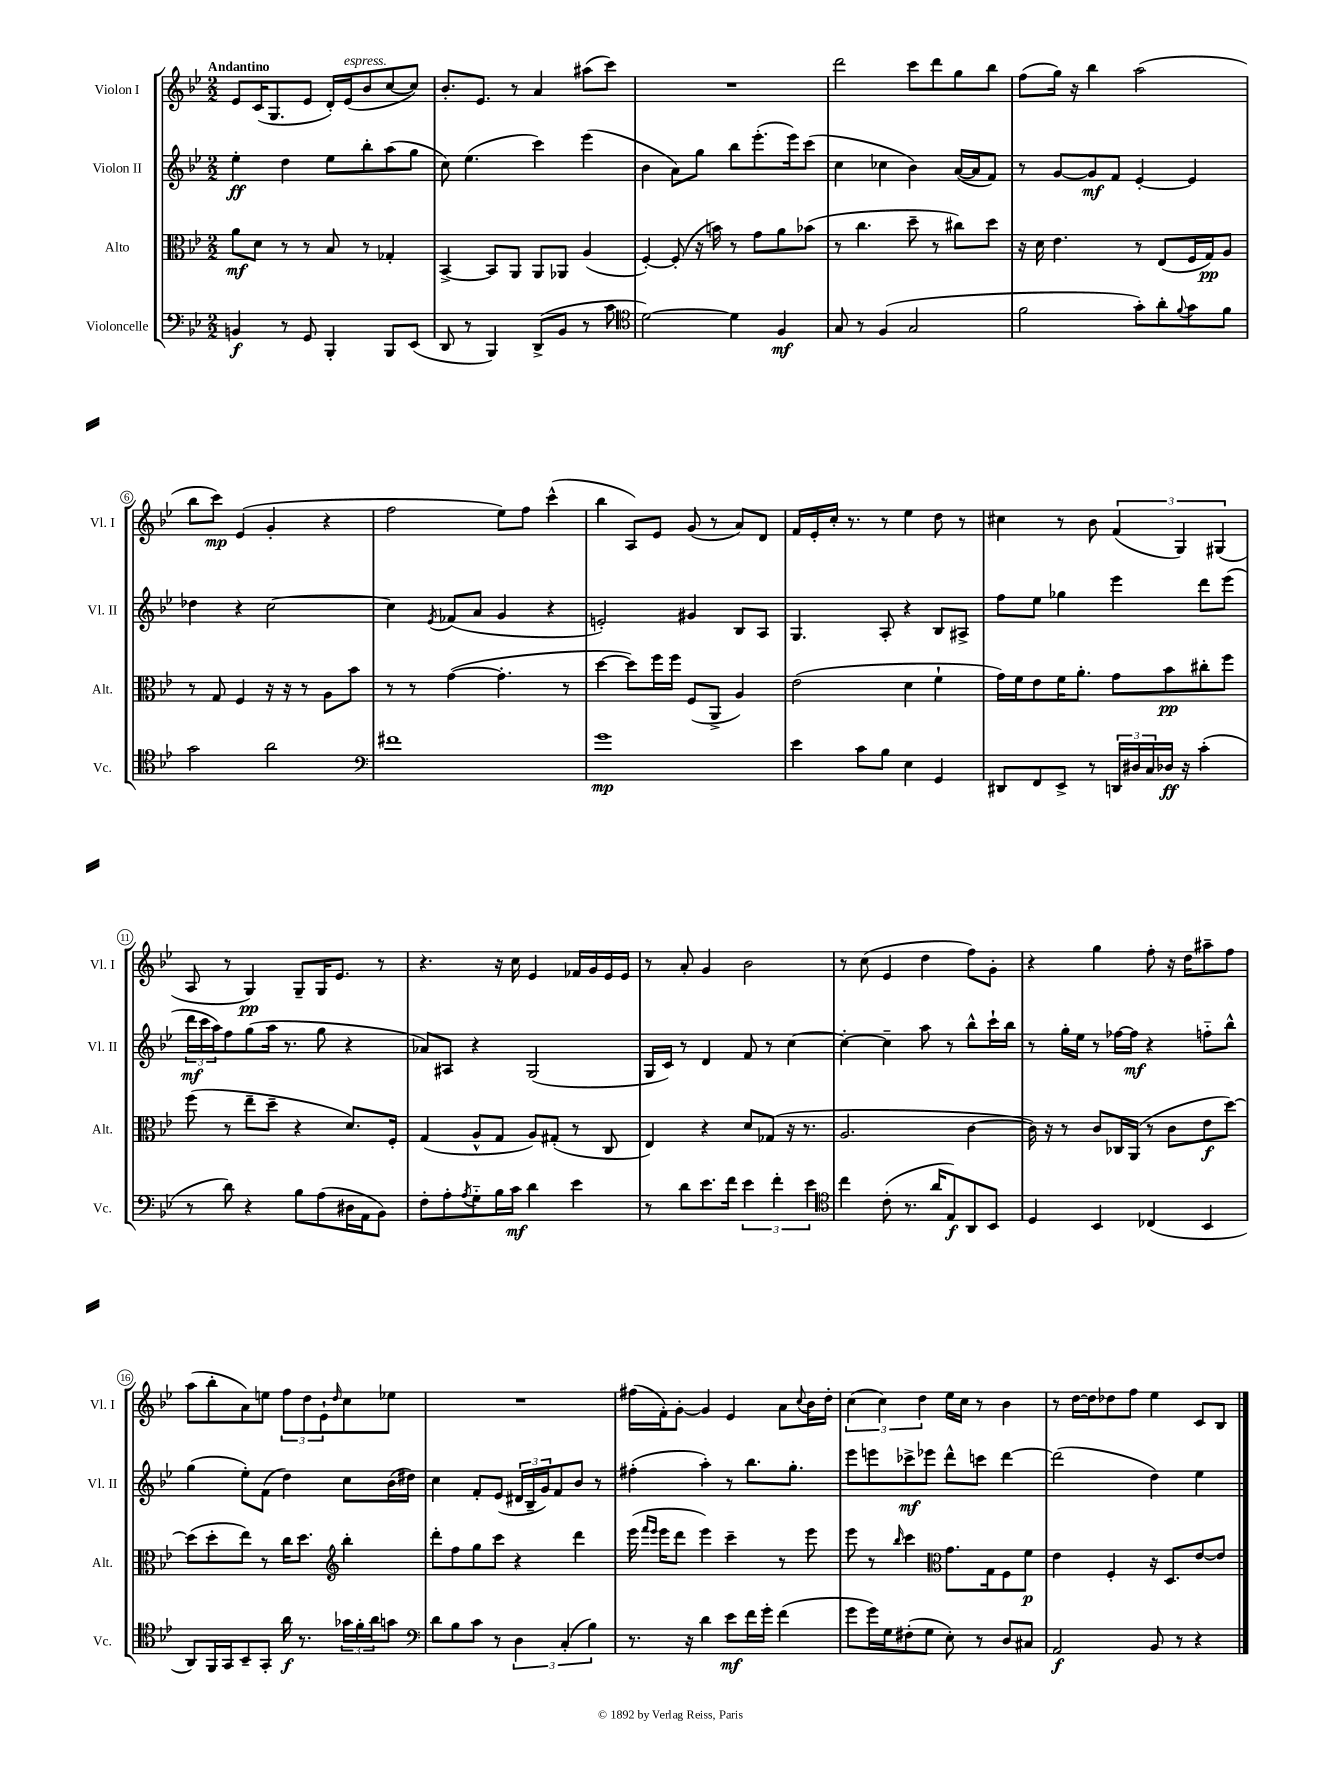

**kern	**dynam	**kern	**dynam	**kern	**dynam	**kern	**dynam
*part4	*part4	*part3	*part3	*part2	*part2	*part1	*part1
*staff4	*staff4	*staff3	*staff3	*staff2	*staff2	*staff1	*staff1
*I"Violoncelle	*	*I"Alto	*	*I"Violon II	*	*I"Violon I	*
*I'Vc.	*	*I'Alt.	*	*I'Vl. II	*	*I'Vl. I	*
*clefF4	*	*clefC3	*	*clefG2	*	*clefG2	*
*k[b-e-]	*	*k[b-e-]	*	*k[b-e-]	*	*k[b-e-]	*
*M2/2	*	*M2/2	*	*M2/2	*	*M2/2	*
=1	=1	=1	=1	=1	=1	=1	=1
!	!	!	!	!	!	!LO:TX:a:B:t=Andantino	!
4BBn/	f	8a\L	mf	4ee-'\	ff	8e-/L	.
.	.	8d\J	.	.	.	(16c/K	.
.	.	.	.	.	.	8.G/	.
8r	.	8r	.	4dd\	.	.	.
8GG/	.	8r	.	.	.	8e-/J	.
4BBB-'/	.	8B-/	.	8ee-\L	.	16d'/LL)	.
!	!	!	!	!	!	!LO:TX:a:i:t=espress.	!
.	.	.	.	.	.	(16e-/J	.
.	.	8r	.	8bb-'\	.	8b-/	.
8BBB-/L	.	4G-X'/	.	(8aa\	.	[8cc/	.
(8EE-/J	.	.	.	8gg\J	.	8cc/J])	.
=2	=2	=2	=2	=2	=2	=2	=2
8DD/	.	[4BB-^/	.	8cc\)	.	8.b-'/L	.
8r	.	.	.	(4.ee-\	.	.	.
.	.	.	.	.	.	8.e-/J	.
4BBB-/)	.	8BB-/L]	.	.	.	.	.
.	.	8AA/J	.	.	.	8r	.
(8DD^/L	.	8AA/L	.	4ccc\)	.	4a/	.
8BB-/J	.	8AA-X/J	.	.	.	.	.
8r	.	(4A/	.	(4eee-\	.	(8aa#X\L	.
8c\	.	.	.	.	.	8ccc\J)	.
=3	=3	=3	=3	=3	=3	=3	=3
*clefC4	*	*	*	*	*	*	*
[2d\)	.	[4F'/)	.	4b-\	.	1r	.
.	.	(8F'/]	.	8a\L)	.	.	.
.	.	16r	.	8gg\J	.	.	.
.	.	16bn\)	.	.	.	.	.
4d\]	.	8r	.	8bb-\L	.	.	.
.	.	8g\L	.	(8.eee-'\	.	.	.
4F/	mf	8a\	.	.	.	.	.
.	.	.	.	16eee-\k)	.	.	.
.	.	(8b-X\J	.	(8ccc\J	.	.	.
=4	=4	=4	=4	=4	=4	=4	=4
8G/	.	8r	.	4cc\	.	2ddd\	.
8r	.	4.cc\	.	.	.	.	.
(4F/	.	.	.	4cc-X\	.	.	.
2G/	.	8dd~\	.	4b-\)	.	8ccc\L	.
.	.	8r	.	.	.	8ddd\	.
.	.	8cc#X\L)	.	([16a/LL	.	8gg\	.
.	.	.	.	16a/J]	.	.	.
.	.	8dd\J	.	8f/J)	.	8bb-\J	.
=5	=5	=5	=5	=5	=5	=5	=5
2f\	.	16r	.	8r	.	(8ff\L	.
.	.	16d\	.	.	.	.	.
.	.	4.e-\	.	[8g/L	.	16gg\Jk)	.
.	.	.	.	.	.	16r	.
.	.	.	.	8g/]	mf	4bb-\	.
.	.	.	.	8f/J	.	.	.
8g'\L)	.	8r	.	[4e-'/	.	(2aa\	.
8a'\	.	(8E-/L	.	.	.	.	.
8qqf/	.	.	.	.	.	.	.
8g\	.	16F/L	.	4e-/]	.	.	.
.	.	16G/J)	pp	.	.	.	.
8f\J	.	8A/J	.	.	.	.	.
!!LO:LB:g=z
=6	=6	=6	=6	=6	=6	=6	=6
2g\	.	8r	.	4dd-X\	.	8bb-\L	.
.	.	8G/	.	.	.	8ccc\J)	mp
.	.	4F/	.	4r	.	(4e-/	.
2a\	.	16r	.	[2cc\	.	4g'/	.
.	.	16r	.	.	.	.	.
.	.	8r	.	.	.	.	.
.	.	8A\L	.	.	.	4r	.
.	.	8b-\J	.	.	.	.	.
=7	=7	=7	=7	=7	=7	=7	=7
*clefF4	*	*	*	*	*	*	*
1f#X	.	8r	.	4cc\]	.	2ff\	.
.	.	8r	.	.	.	.	.
.	.	.	.	8qe-/	.	.	.
.	.	([4g\	.	(8f-X/L	.	.	.
.	.	.	.	8a/J	.	.	.
.	.	4.g'\]	.	4g/	.	8ee-\L)	.
.	.	.	.	.	.	8ff\J	.
.	.	.	.	4r	.	(4ccc^^\	.
.	.	8r	.	.	.	.	.
=8	=8	=8	=8	=8	=8	=8	=8
1g	mp	[4dd\	.	2en'/)	.	4bb-\	.
.	.	8dd\L])	.	.	.	8A/L)	.
.	.	16ff\L	.	.	.	8e-/J	.
.	.	16ff\JJ	.	.	.	.	.
.	.	(8F/L	.	4g#X/	.	(8g/	.
.	.	8AA^/J	.	.	.	8r	.
.	.	4A/)	.	8B-/L	.	8a/L)	.
.	.	.	.	8A/J	.	8d/J	.
=9	=9	=9	=9	=9	=9	=9	=9
4e-\	.	(2e-\	.	4.G/	.	16f/LL	.
.	.	.	.	.	.	16e-'/	.
.	.	.	.	.	.	16cc'/JJ	.
.	.	.	.	.	.	8.r	.
8c\L	.	.	.	.	.	.	.
8B-\J	.	.	.	8A'/	.	8r	.
4E-\	.	4d\	.	4r	.	4ee-\	.
4GG/	.	4f`\	.	8B-/L	.	8dd\	.
.	.	.	.	8A#X^/J	.	8r	.
=10	=10	=10	=10	=10	=10	=10	=10
8DD#X/L	.	16g\LL)	.	8ff\L	.	4cc#X\	.
.	.	16f\J	.	.	.	.	.
8FF/	.	8e-\	.	8ee-\J	.	.	.
8EE-^/J	.	16f\K	.	4gg-X\	.	8r	.
.	.	8.a'\J	.	.	.	.	.
8r	.	.	.	.	.	8b-\	.
24DDn/LL	.	8g\L	.	4eee-\	.	(6f/	.
24D#X/	.	.	.	.	.	.	.
24C/	.	.	.	.	.	.	.
16D-X/JJ	ff	8b-\	pp	.	.	.	.
.	.	.	.	.	.	6G/)	.
16r	.	.	.	.	.	.	.
(4c'\	.	8cc#X'\	.	8ddd\L	.	.	.
.	.	.	.	.	.	(6G#X/	.
.	.	8ff\J	.	(8eee-\J	.	.	.
!!LO:LB:g=z
=11	=11	=11	=11	=11	=11	=11	=11
8r	.	(8ff\	.	24ddd\LL	mf	8A/	.
.	.	.	.	24ccc\	.	.	.
.	.	.	.	24aa\J)	.	.	.
8d\)	.	8r	.	8ff\	.	8r	.
4r	.	8ee-~\L	.	(8gg\	.	4G/)	pp
.	.	8dd~\J	.	16aa\Jk	.	.	.
.	.	.	.	8.r	.	.	.
8B-\L	.	4r	.	.	.	8G~/L	.
(8A\	.	.	.	8gg\	.	16G/K	.
.	.	.	.	.	.	8.e-/J	.
16D#X\L	.	8.d/L)	.	4r	.	.	.
16AA\J	.	.	.	.	.	.	.
8BB-\J)	.	.	.	.	.	8r	.
.	.	16F'/Jk	.	.	.	.	.
=12	=12	=12	=12	=12	=12	=12	=12
8F'\L	.	(4G/	.	8a-X/L)	.	4.r	.
8A'\	.	.	.	8A#X/J	.	.	.
8qA/	.	.	.	.	.	.	.
8G\	.	8A^^/L	.	4r	.	.	.
16B-\L	.	8G/J	.	.	.	16r	.
16c\JJ	mf	.	.	.	.	16cc\	.
4d\	.	8A/L)	.	(2G/	.	4e-/	.
.	.	(8G#X'/J	.	.	.	.	.
4e-\	.	8r	.	.	.	16f-X/LL	.
.	.	.	.	.	.	16g/	.
.	.	8C/	.	.	.	16e-/	.
.	.	.	.	.	.	16e-/JJ	.
=13	=13	=13	=13	=13	=13	=13	=13
8r	.	4E-/)	.	16G/LL	.	8r	.
.	.	.	.	16c/JJ)	.	.	.
8d\L	.	.	.	8r	.	8a'/	.
8.e-\	.	4r	.	4d/	.	4g/	.
16f\Jk	.	.	.	.	.	.	.
6e-\	.	8d/L	.	8f/	.	2b-\	.
.	.	(8G-X/J	.	8r	.	.	.
6f'\	.	.	.	.	.	.	.
.	.	16r	.	[4cc\	.	.	.
.	.	8.r	.	.	.	.	.
6e-\	.	.	.	.	.	.	.
=14	=14	=14	=14	=14	=14	=14	=14
*clefC4	*	*	*	*	*	*	*
4cc\	.	2.A/	.	4cc'\_	.	8r	.
.	.	.	.	.	.	(8cc\	.
(8c'\	.	.	.	4cc~\]	.	4e-/	.
8.r	.	.	.	.	.	.	.
.	.	.	.	8aa\	.	4dd\	.
16a/KL	.	.	.	.	.	.	.
8E-/)	f	.	.	8r	.	.	.
8AA/	.	[4c\	.	8bb-^^\L	.	8ff\L)	.
8BB-/J	.	.	.	16ccc`\L	.	8g'\J	.
.	.	.	.	16bb-\JJ	.	.	.
=15	=15	=15	=15	=15	=15	=15	=15
4D/	.	16c\])	.	8r	.	4r	.
.	.	16r	.	.	.	.	.
.	.	8r	.	16gg'\LL	.	.	.
.	.	.	.	16ee-\JJ	.	.	.
4BB-/	.	8c/L	.	8r	.	4gg\	.
.	.	16C-X/L	.	[16ff-X\LL	.	.	.
.	.	(16AA/JJ	.	16ff-\JJ]	mf	.	.
(4C-X/	.	8r	.	4r	.	8ff'\	.
.	.	8c\L	.	.	.	16r	.
.	.	.	.	.	.	16dd\KL	.
4BB-/	.	8e-\	f	8ffn\L	.	8aa#X~\	.
.	.	[8dd\J)	.	8bb-^^\J	.	8ff\J	.
!!LO:LB:g=z
=16	=16	=16	=16	=16	=16	=16	=16
8AA/L)	.	(8dd\L]	.	(4gg\	.	(8aa\L	.
16FF/L	.	8dd'\	.	.	.	8bb-'\	.
16GG/J	.	.	.	.	.	.	.
8BB-~/	.	8ee-\J)	.	8ee-'\L)	.	8a\)	.
8GG'/J	.	8r	.	(8f\J	.	8een\J	.
16a\	f	16cc\KL	.	4dd\)	.	12ff\L	.
8.r	.	8.dd\J	.	.	.	.	.
.	.	.	.	.	.	12dd\	.
.	.	.	.	.	.	12e-`\	.
*	*	*clefG2	*	*	*	*	*
.	.	.	.	.	.	16qqdd/	.
24g-X\LL	.	4bb-'\	.	8cc\L	.	8cc\	.
24f'\	.	.	.	.	.	.	.
24a\J	.	.	.	.	.	.	.
8gn\J	.	.	.	(16b-\L	.	8ee-X\J	.
.	.	.	.	16dd#X\JJ)	.	.	.
=17	=17	=17	=17	=17	=17	=17	=17
*clefF4	*	*	*	*	*	*	*
8d\L	.	8ddd'\L	.	4cc\	.	1r	.
8B-\	.	8ff\	.	.	.	.	.
8c\J	.	8gg\	.	8f'/L	.	.	.
8r	.	8ccc\J	.	(8e-/J	.	.	.
6D\	.	4r	.	24d#X/LL	.	.	.
.	.	.	.	24B-~/	.	.	.
.	.	.	.	24g/J)	.	.	.
.	.	.	.	8f/	.	.	.
(6C'/	.	.	.	.	.	.	.
.	.	4ddd\	.	8b-/J	.	.	.
6B-\)	.	.	.	.	.	.	.
.	.	.	.	8r	.	.	.
=18	=18	=18	=18	=18	=18	=18	=18
8.r	.	(16eee-\	.	(4ff#X'\	.	(16ff#X\LL	.
.	.	16qqfff/LL	.	.	.	.	.
.	.	16qqeee-/JJ	.	.	.	.	.
.	.	16eee-\KL	.	.	.	16f'\J)	.
.	.	8ddd\J	.	.	.	[8g'\J	.
16r	.	.	.	.	.	.	.
4d\	.	4eee-\)	.	4aa'\)	.	4g/]	.
8e-\L	mf	4ccc~\	.	8r	.	4e-/	.
16f\L	.	.	.	8.bb-\L	.	.	.
16g'\JJ	.	.	.	.	.	.	.
(4f\	.	8r	.	.	.	8a\L	.
.	.	.	.	8.gg'\J	.	.	.
.	.	.	.	.	.	8qqcc/	.
.	.	8eee-\	.	.	.	16b-\L	.
.	.	.	.	.	.	16dd'\JJ	.
=19	=19	=19	=19	=19	=19	=19	=19
8g\L	.	8eee-\	.	8eee-\L	.	(6cc\	.
16g\L)	.	8r	.	8eeen\	.	.	.
.	.	.	.	.	.	6cc\)	.
16G\J	.	.	.	.	.	.	.
.	.	16qqbb-/	.	.	.	.	.
(8F#X'\	.	4ccc\	.	8ccc-X^\	mf	.	.
.	.	.	.	.	.	6dd\	.
8G\J	.	.	.	8eee-X\J	.	.	.
*	*	*clefC3	*	*	*	*	*
8E-'\)	.	8.g\L	.	8ddd^^\L	.	16ee-\LL	.
.	.	.	.	.	.	16cc\JJ	.
8r	.	.	.	8cccn\J	.	8r	.
.	.	16G\k	.	.	.	.	.
8D/L	.	8F\	.	[4ddd\	.	4b-\	.
8C#X/J	.	8f\J	p	.	.	.	.
=20	=20	=20	=20	=20	=20	=20	=20
2AA/	f	4e-\	.	(2ddd\]	.	8r	.
.	.	.	.	.	.	[16dd\LL	.
.	.	.	.	.	.	16dd\J]	.
.	.	4F'/	.	.	.	8dd-X\	.
.	.	.	.	.	.	8ff\J	.
8BB-/	.	16r	.	4dd\)	.	4ee-\	.
.	.	8.D/L	.	.	.	.	.
8r	.	.	.	.	.	.	.
4r	.	[8e-/	.	4ee-\	.	8c/L	.
.	.	8e-/J]	.	.	.	8B-/J	.
==	==	==	==	==	==	==	==
*-	*-	*-	*-	*-	*-	*-	*-
